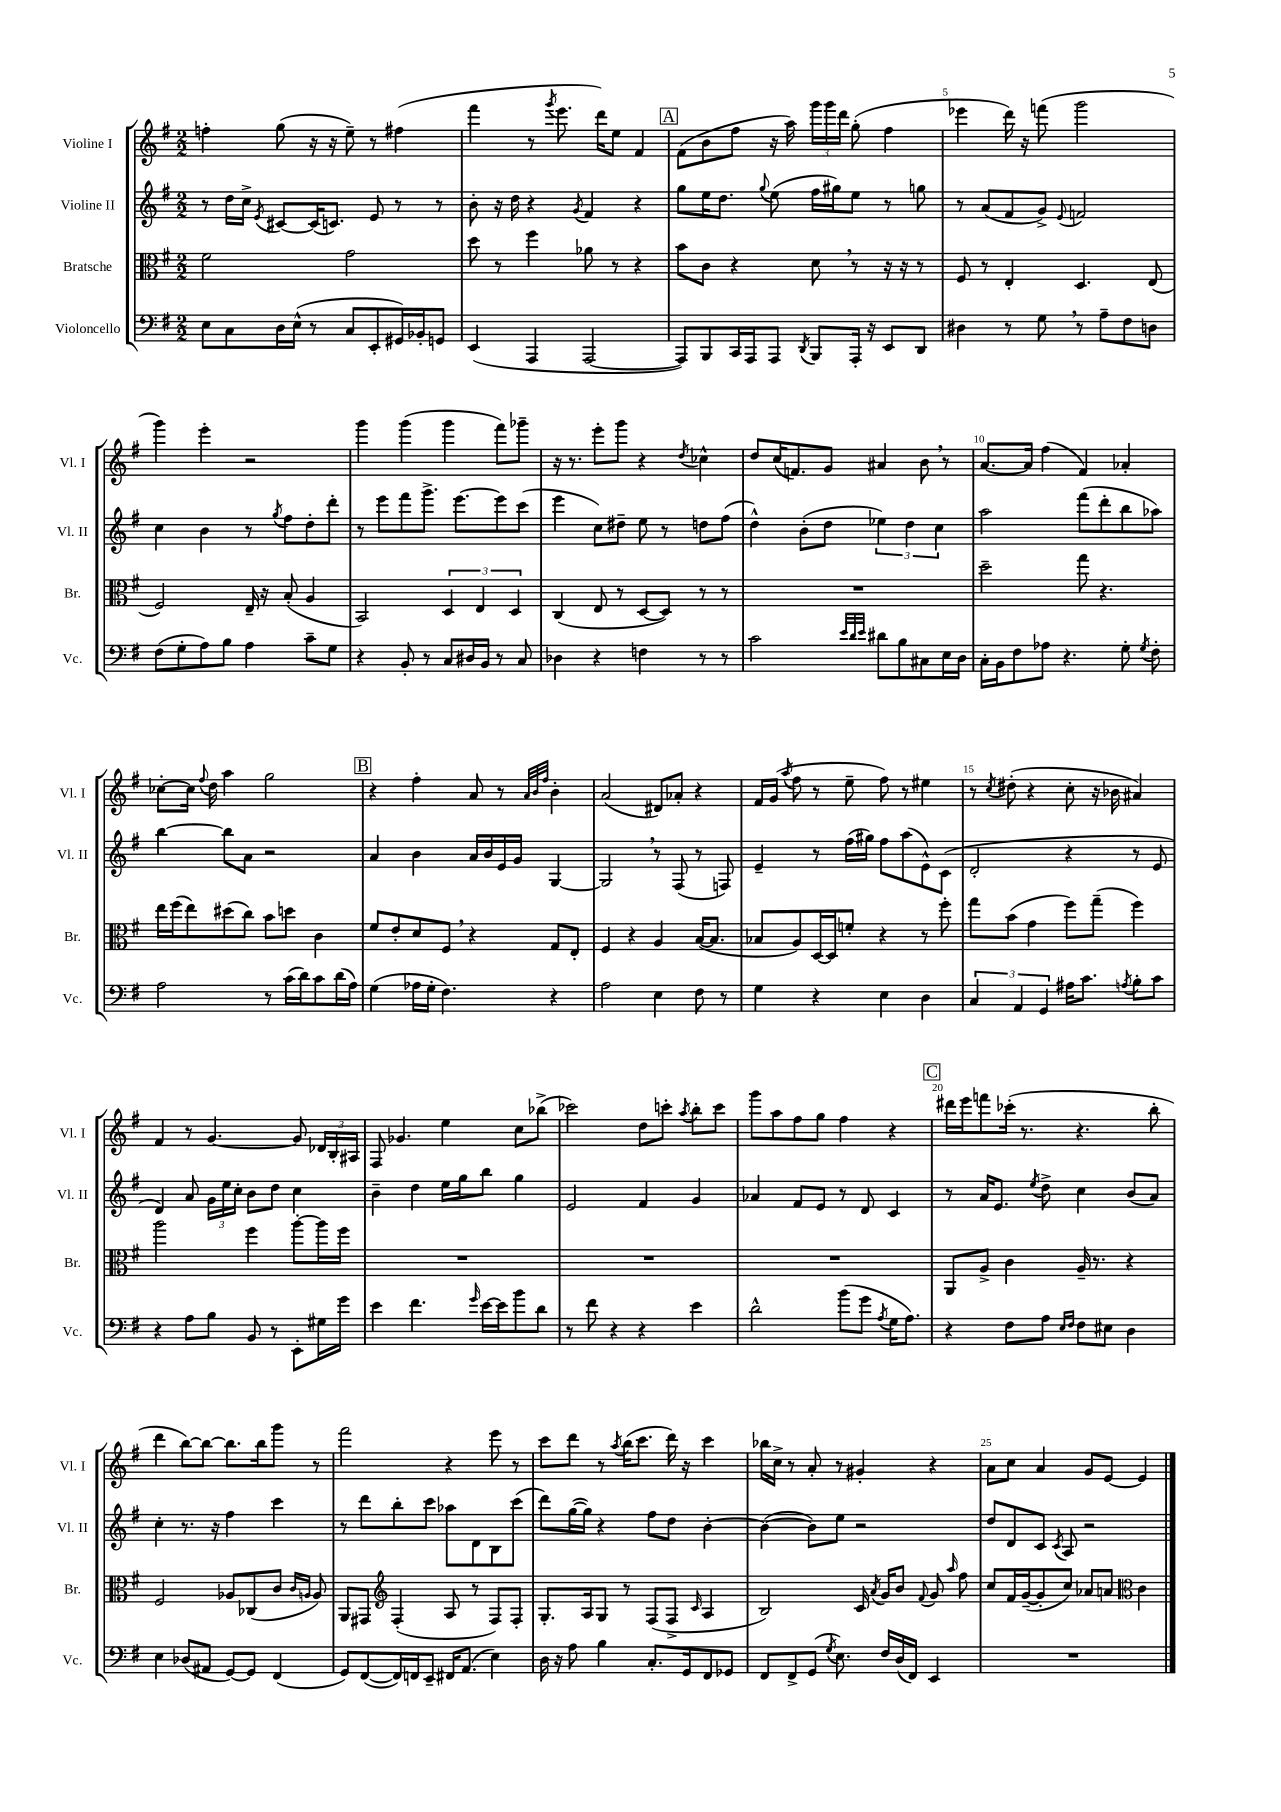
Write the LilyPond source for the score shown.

<<
\new StaffGroup <<
\new Staff = "s0" \with { instrumentName = "Violine I" shortInstrumentName = "Vl. I" } {
    \clef treble \key g \major \numericTimeSignature \time 2/2
    \autoBeamOff f''4-. g''8( r16 r16 e''8--) r8 fis''4( |
    fis'''4 r8 \acciaccatura { g'''8 } e'''8. d'''16[) e''8] fis'4 |
    \mark \markup { \box "A" } fis'8[( b'8 fis''8] r16 a''16) \tuplet 3/2 { g'''16[ g'''16 d'''16] } g''8-.( fis''4 |
    ees'''4 d'''16) r16 f'''8( g'''2 |
    g'''4) e'''4-. r2 |
    g'''4 g'''4( g'''4 fis'''8[) ges'''8]-- |
    r16 r8. e'''8[-. g'''8] r4 \acciaccatura { d''8 } ces''4-^ |
    d''8[ c''16( f'8.) g'8] ais'4 b'8 \breathe r8 |
    a'8.[~ a'16] fis''4( fis'4) aes'4-. |
    ces''8[~-. ces''16] \appoggiatura { fis''8 } d''16 a''4 g''2 |
    \mark \markup { \box "B" } r4 fis''4-. a'8 r8 \grace { a'32[ b'32 fis''32] } b'4-. |
    a'2( dis'8[) aes'8]-. r4 |
    fis'16[ g'16]( \acciaccatura { a''8 } fis''8 r8 e''8-- fis''8) r8 eis''4 |
    r8 \acciaccatura { c''8 } dis''8-.( r4 c''8-. r16 bes'16 ais'4) |
    fis'4 r8 g'4.~ g'8 \tuplet 3/2 { des'16[ b16-. ais16] } |
    fis8 ges'4. e''4 c''8[ bes''8]->( |
    ces'''2) d''8[ c'''8]-. \acciaccatura { a''8 } b''8[-. c'''8] |
    g'''8[ a''8 fis''8 g''8] fis''4 r4 |
    \mark \markup { \box "C" } dis'''16[ e'''16 f'''8 ces'''16]-.( r8. r4. b''8-. |
    d'''4 b''8[~) b''8]~ b''8.[ b''16 g'''8] r8 |
    fis'''2 r4 e'''8 r8 |
    c'''8[ d'''8] r8 \acciaccatura { a''8 } b''16[( c'''8.] d'''16) r16 c'''4 |
    bes''16[ c''16]-> r8 a'8-. r8 gis'4-. r4 |
    a'8[ c''8] a'4 g'8[ e'8]~ e'4 \bar "|." |
}
\new Staff = "s1" \with { instrumentName = "Violine II" shortInstrumentName = "Vl. II" } {
    \clef treble \key g \major \numericTimeSignature \time 2/2
    \autoBeamOff r8 d''16[ c''16]-> \acciaccatura { e'8 } cis'8[~ cis'16( c'8.]) e'8 r8 r8 |
    b'8-. r16 d''16 r4 \acciaccatura { g'8 } fis'4 r4 |
    \mark \markup { \box "A" } g''8[ e''16 d''8.] \appoggiatura { g''8 } e''8( fis''16[ gis''16) e''8] r8 g''8 |
    r8 a'8[( fis'8 g'8]->) \appoggiatura { e'8 } f'2 |
    c''4 b'4 r8 \acciaccatura { g''8 } fis''8[ d''8-. d'''8]-. |
    r8 e'''8[ fis'''8 g'''8.]-> e'''8.[~ e'''8 c'''8]( |
    e'''4 c''8[) dis''8]-- e''8 r8 d''8[ fis''8]( |
    d''4-^) b'8[-.( d''8] \tuplet 3/2 { ees''4) d''4 c''4 } |
    a''2 fis'''8[( d'''8-. b''8 aes''8]) |
    b''4~ b''8[ a'8] r2 |
    \mark \markup { \box "B" } a'4 b'4 a'16[ b'16 e'16 g'16] g4~ |
    g2 \breathe r8 fis8( r8 f8) |
    e'4-- r8 fis''16[( gis''16]) fis''8[ a''8( e'8-^) c'8]( |
    d'2-. r4 r8 e'8 |
    d'4) a'8 \tuplet 3/2 { g'16[ e''16 c''16]-. } b'8[ d''8] c''4 |
    b'4-- d''4 e''16[ g''16 b''8] g''4 |
    e'2 fis'4 g'4 |
    aes'4 fis'8[ e'8] r8 d'8 c'4 |
    \mark \markup { \box "C" } r8 a'16[ e'8.] \acciaccatura { e''8 } d''8-> c''4 b'8[( a'8]) |
    c''4-. r8. r16 fis''4 c'''4 |
    r8 d'''8[ b''8-. c'''8] aes''8[ d'8 b8 c'''8]( |
    d'''8[) g''16~( g''16]) r4 fis''8[ d''8] b'4~-. |
    b'4~( b'8[) e''8] r2 |
    d''8[ d'8 c'8] \acciaccatura { c'8 } a8 r2 \bar "|." |
}
\new Staff = "s2" \with { instrumentName = "Bratsche" shortInstrumentName = "Br." } {
    \clef alto \key g \major \numericTimeSignature \time 2/2
    \autoBeamOff fis'2 g'2 |
    d''8 r8 fis''4 aes'8 r8 r4 |
    \mark \markup { \box "A" } b'8[ c'8] r4 d'8 \breathe r8 r16 r16 r8 |
    fis8 r8 e4-. d4. e8( |
    fis2) e16-- r16 b8-.( a4 |
    b,2) \tuplet 3/2 { d4 e4 d4 } |
    c4( e8 r8 d8[~ d8]) r8 r8 |
    R1 |
    d''2-- g''8 r4. |
    e''16[ fis''16( e''8) dis''8( c''8]) b'8[ d''8] c'4 |
    \mark \markup { \box "B" } fis'8[ e'8-. d'8 fis8] \breathe r4 g8[ e8]-. |
    fis4 r4 a4 b16[~( b8.] |
    bes8[ a8) d16~ d16 f'8]-. r4 r8 fis''8-. |
    g''8[ b'8]( g'4 fis''8[) g''8]--( fis''4) |
    a''2 fis''4 a''8[~-. a''16 fis''16] |
    R1 |
    R1 |
    R1 |
    \mark \markup { \box "C" } a,8[ a8]-> c'4 a16-- r8. r4 |
    fis2 aes8[ ces8( c'8] \grace { c'16[ a16] } a8) |
    a,8[ gis,8] \clef treble fis4-.( a8 r8 fis8[) fis8]-. |
    g8.[-. a16 g8] r8 fis8[( fis8]-> \grace { c'16 } a4 |
    b2) c'16 \acciaccatura { a'8 } g'16[ b'8] \appoggiatura { fis'8 } g'8 \grace { a''16 } fis''8 |
    c''8[ fis'16 g'16~--( g'8-. c''8]) aes'8[ a'8] \clef alto c'4 \bar "|." |
}
\new Staff = "s3" \with { instrumentName = "Violoncello" shortInstrumentName = "Vc." } {
    \clef bass \key g \major \numericTimeSignature \time 2/2
    \autoBeamOff e8[ c8 d16 e16]-^( r8 c8[ e,8-. gis,16) bes,16-. g,8] |
    e,4( a,,4 a,,2~ |
    \mark \markup { \box "A" } a,,8[) b,,8 c,16 a,,16 a,,8] \acciaccatura { d,8 } b,,8[ a,,16]-. r16 e,8[ d,8] |
    dis4 r8 g8 \breathe r8 a8[-- fis8 d8] |
    fis8[( g8-. a8) b8] a4 c'8[-- g8] |
    r4 b,8-. r8 c8[ dis16 b,16] r8 c8 |
    des4 r4 f4 r8 r8 |
    c'2 \grace { e'32[ d'32 e'32] } dis'8[ b8 cis8 e16 d16] |
    c16[-. b,16 fis8 aes8] r4. g8-. \acciaccatura { g8 } fis8-. |
    a2 r8 c'16[( d'16) c'8 d'16( a16]) |
    \mark \markup { \box "B" } g4( aes16[ g16]-. fis4.) r4 |
    a2 e4 fis8 r8 |
    g4 r4 e4 d4 |
    \tuplet 3/2 { c4 a,4 g,4 } ais16[ c'8.] \acciaccatura { a8 } b8[-. c'8] |
    r4 a8[ b8] b,8 r8 e,8[-. gis16 g'16] |
    e'4 fis'4. \grace { g'16 } e'16[~ e'16 b'8 d'8] |
    r8 fis'8 r4 r4 e'4 |
    d'2-^ b'8[( g'8] \acciaccatura { a8 } g16[ a8.]) |
    \mark \markup { \box "C" } r4 fis8[ a8] \grace { e16[ fis16] } fis8[ eis8] d4 |
    e4 des8[( ais,8] g,8[~) g,8] fis,4( |
    g,8[) fis,8~( fis,16) f,16 e,8]-- fis,16[ a,8.]( e4) |
    d16 r16 a8 b4 c8.[-. g,16 fis,8 ges,8] |
    fis,8[ fis,8-> g,8]( \acciaccatura { g8 } e8.) fis16[ d16( fis,16]) e,4 |
    R1 \bar "|." |
}
>>
>>
\layout { \context { \Score currentBarNumber = #2 \override BarNumber.break-visibility = ##(#f #t #t) barNumberVisibility = #(every-nth-bar-number-visible 5) } }
